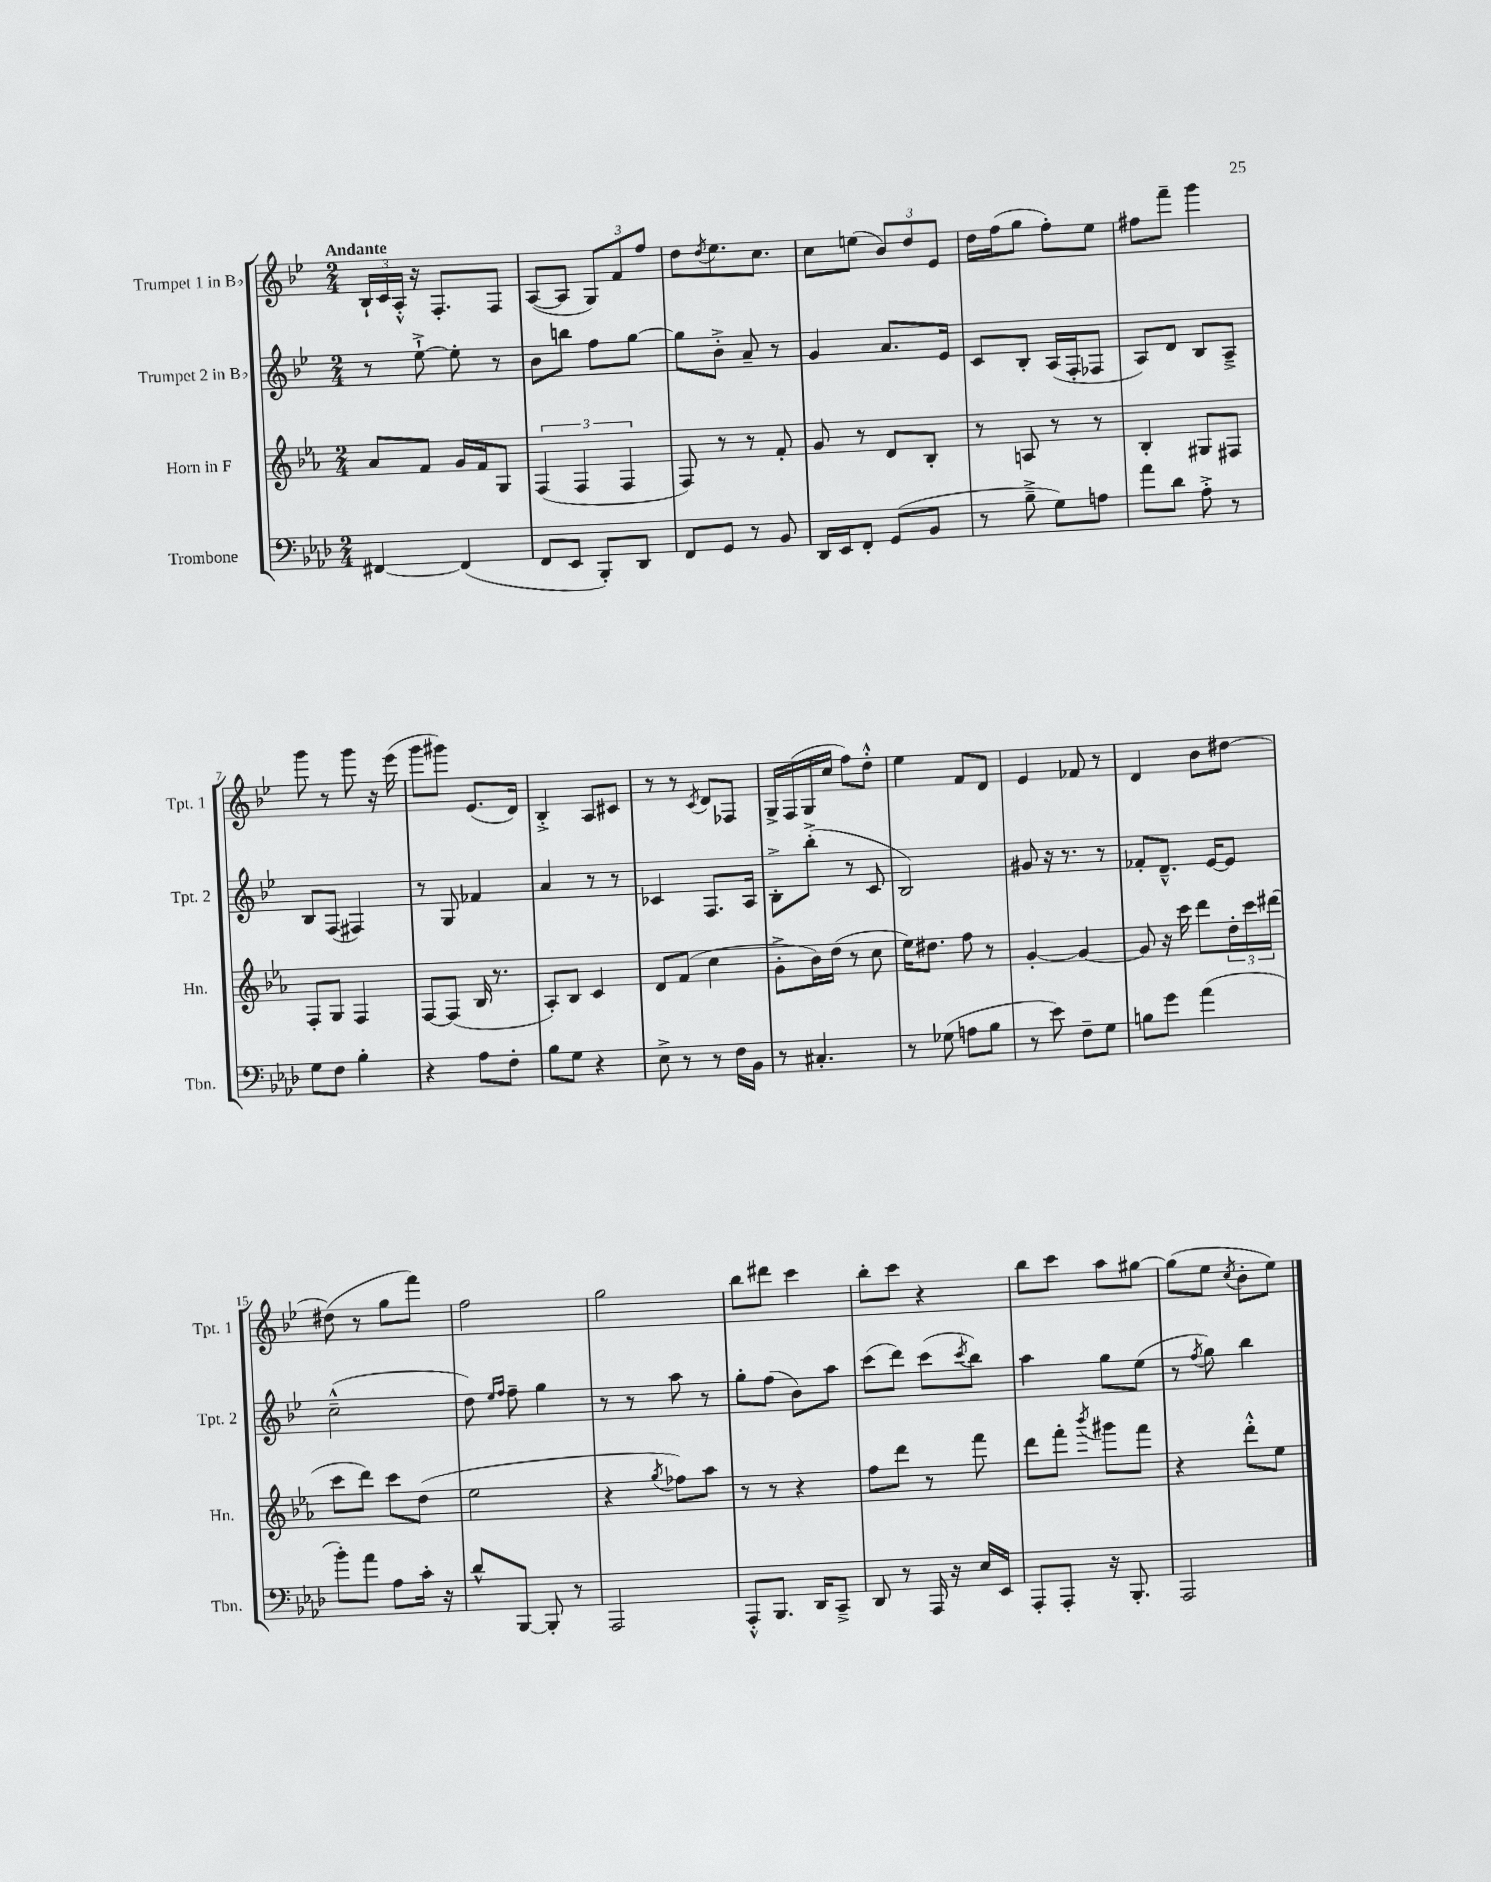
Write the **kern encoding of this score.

**kern	**kern	**kern	**kern
*part4	*part3	*part2	*part1
*staff4	*staff3	*staff2	*staff1
*I"Trombone	*I"Horn in F	*I"Trumpet 2 in B♭	*I"Trumpet 1 in B♭
*I'Tbn.	*I'Hn.	*I'Tpt. 2	*I'Tpt. 1
*clefF4	*clefG2	*clefG2	*clefG2
*k[b-e-a-d-]	*k[b-e-a-]	*k[b-e-]	*k[b-e-]
*M2/4	*M2/4	*M2/4	*M2/4
=1	=1	=1	=1
!	!	!	!LO:TX:a:B:t=Andante
[4FF#X/	8a-/L	8r	24B-`/LL
.	.	.	24c/
.	.	.	24A'^^/JJ
.	8f/J	[8ee-`^\	16r
.	.	.	8.F'/L
(4FF#/]	16g/LL	8ee-'\]	.
.	16f/J	.	.
.	8G/J	8r	8F/J
=2	=2	=2	=2
8FF/L	(6F/	8b-\L	([8A/L
8EE-/J	.	8bbn\J	8A/J]
.	6F/	.	.
8BBB-'/L)	.	8ff\L	12G/L)
.	6F/	.	12f/
8DD-/J	.	[8gg\J	.
.	.	.	12ff/J
=3	=3	=3	=3
8FF/L	8F/)	8gg\L]	8dd\L
.	.	.	8qdd/
8GG/J	8r	8b-'^\J	8.ee-\
8r	8r	8a~/	.
.	.	.	8.cc\J
8BB-/	8f'/	8r	.
=4	=4	=4	=4
16DD-/LL	8g/	4g/	8cc\L
16EE-/J	.	.	.
8FF'/J	8r	.	(8een\J
(8GG/L	8d/L	8.a/L	12b-/L)
.	.	.	12dd/
8BB-/J	8B-'/J	.	.
.	.	.	12e-/J
.	.	16e-/Jk	.
=5	=5	=5	=5
8r	8r	8c/L	16dd\LL
.	.	.	(16ff\J
8B-~^\	8An/	8B-'/J	8gg\J
8G\L)	8r	(16A/LL	8ff'\L)
.	.	16F'/J	.
8An\J	8r	8F-X/J	8ee-\J
=6	=6	=6	=6
8a-\L	4B-'/	8A/L)	8ff#X\L
8d-\J	.	8d/J	8fff~\J
8A-'^\	8G#X/L	8B-/L	4ggg\
8r	8F#X/J	8A~^/J	.
!!LO:LB:g=z
=7	=7	=7	=7
8G\L	8F'/L	8B-/L	8ggg\
8F\J	8G/J	(8F/J	8r
4B-'\	4F/	4F#X/)	8ggg\
.	.	.	16r
.	.	.	(16eee-\
=8	=8	=8	=8
4r	[8F/L	8r	8ggg\L
.	(8F/J]	8G/	8ggg#X\J)
8A-\L	16B-/	4f-X/	(8.e-/L
.	8.r	.	.
8F'\J	.	.	.
.	.	.	16d/Jk)
=9	=9	=9	=9
8B-\L	8A-'/L)	4a/	4B-'^/
8G\J	8B-/J	.	.
4r	4c/	8r	8A/L
.	.	8r	8c#X/J
=10	=10	=10	=10
8E-^\	8d/L	4c-X/	8r
8r	(8f/J	.	8r
.	.	.	8qc/
8r	4cc\	8.F/L	8d/L
16F\LL	.	.	8F-X/J
16BB-\JJ	.	16A/Jk	.
=11	=11	=11	=11
8r	8g'^\L	8B-'^\L	16G^/LL
.	.	.	(16F/
4.C#X'/	16b-\L)	(8bb-'^\J	16G/
.	(16dd\JJ	.	16cc/JJ
.	8r	8r	8ff\L)
.	8cc\	8c/	8dd'^^\J
=12	=12	=12	=12
8r	16ee-\KL)	2B-/)	4ee-\
.	8.dd#X\J	.	.
(8G-X\	.	.	.
8An\L	8ff\	.	8f/L
8B-\J	8r	.	8d/J
=13	=13	=13	=13
8r	[4g'/	8g#X/	4e-/
8e-\)	.	16r	.
.	.	8.r	.
8F~\L	4g/_	.	8f-X/
8G\J	.	8r	8r
=14	=14	=14	=14
8Bn\L	8g/]	8f-X'/L	4d/
8g\J	16r	8.d~^^/J	.
.	16ccc\	.	.
(4a-\	8ddd\L	.	8b-\L
.	.	[16e-/KL	.
.	24dd'\L	8e-/J]	[8dd#X\J
.	24ccc\	.	.
.	(24ddd#X\JJ	.	.
!!LO:LB:g=z
=15	=15	=15	=15
8b-'\L)	8ccc\L	(2cc~^^\	(8dd#X\]
8a-\J	8ddd\J)	.	8r
8A-\L	8ccc\L	.	8gg\L
16c'\Jk	(8dd\J	.	8fff\J)
16r	.	.	.
=16	=16	=16	=16
8d-^^/L	2ee-\	8dd\)	2ff\
.	.	16qqee-/LL	.
.	.	16qqff/JJ	.
[8BBB-/J	.	8ff~\	.
8BBB-'/]	.	4gg\	.
8r	.	.	.
=17	=17	=17	=17
2AAA-/	4r	8r	2gg\
.	.	8r	.
.	8qgg/	.	.
.	8ff-X\L)	8aa\	.
.	8aa-\J	8r	.
=18	=18	=18	=18
8AAA-'^^/L	8r	8gg'\L	8bb-\L
8.BBB-/J	8r	(8ff\J	8ddd#X\J
.	4r	8b-\L)	4ccc\
16DD-/KL	.	.	.
8CC~^/J	.	8aa\J	.
=19	=19	=19	=19
8DD-/	8ff\L	(8ccc\L	8bb-'\L
8r	8ddd\J	8ddd\J)	8ccc\J
16AAA-/	8r	(8ccc\L	4r
16r	.	.	.
.	.	8qccc/	.
16E-/LL	8fff\	8bb-\J)	.
16EE-/JJ	.	.	.
=20	=20	=20	=20
8AAA-'/L	8ddd\L	4aa\	8bb-\L
8AAA-'/J	8fff'\J	.	8ccc\J
.	8qbbb-/	.	.
16r	8ggg#X\L	8gg\L	8aa\L
8.BBB-'/	.	.	.
.	8fff\J	(8ee-\J	[8gg#X\J
=21	=21	=21	=21
2AAA-/	4r	8r	(8gg#\L]
.	.	8qff/	.
.	.	8gg\)	8ee-\J
.	.	.	8qcc/
.	8ddd'^^\L	4bb-\	8b-'\L
.	8ee-\J	.	8ee-\J)
==	==	==	==
*-	*-	*-	*-
